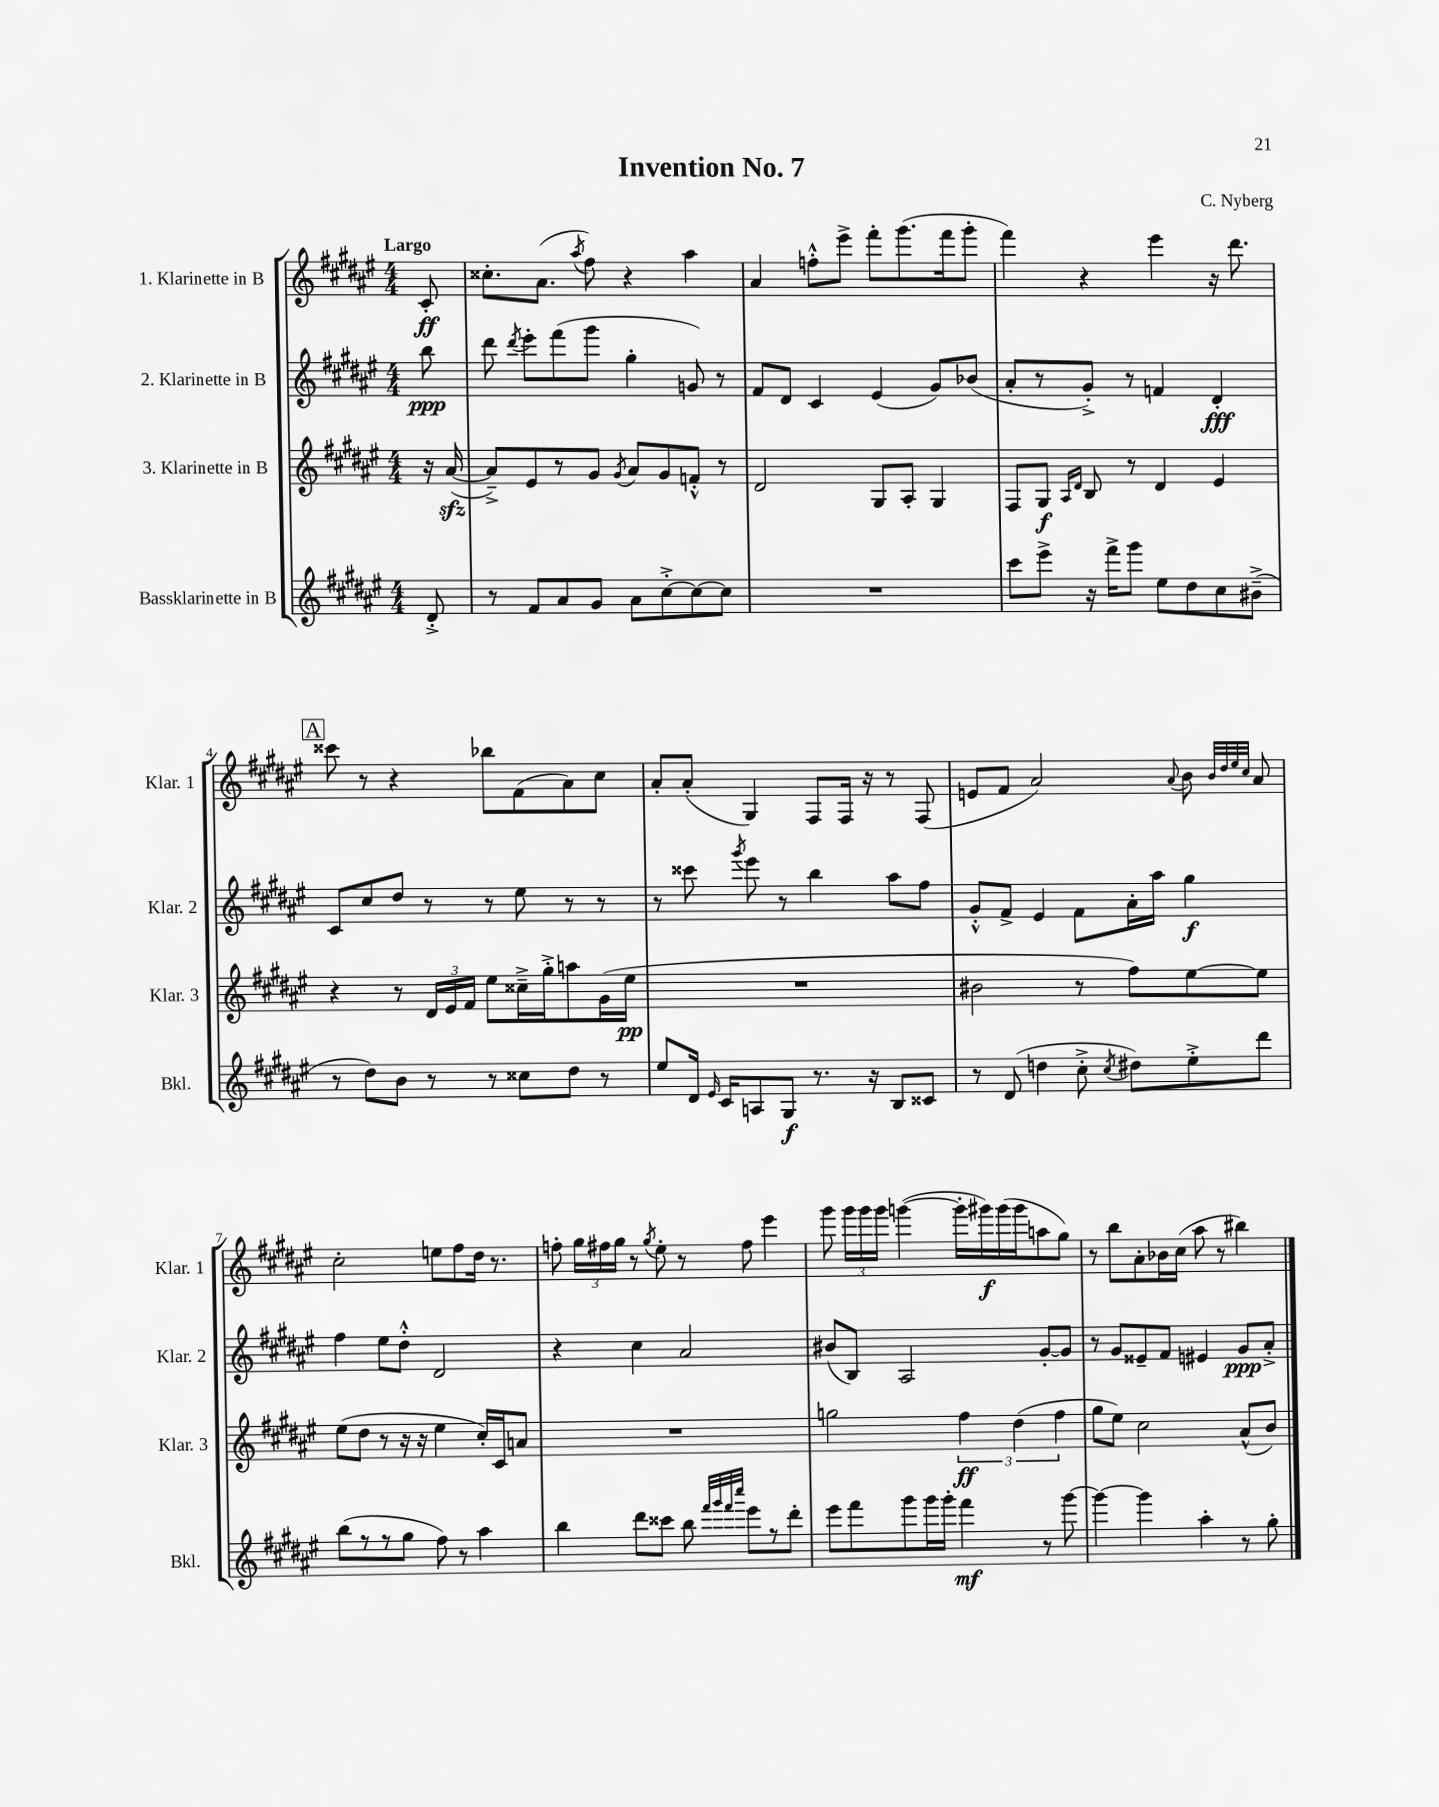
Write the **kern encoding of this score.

**kern	**kern	**kern	**kern
*staff4	*staff3	*staff2	*staff1
*clefG2	*clefG2	*clefG2	*clefG2
*k[f#c#g#d#a#e#]	*k[f#c#g#d#a#e#]	*k[f#c#g#d#a#e#]	*k[f#c#g#d#a#e#]
*M4/4	*M4/4	*M4/4	*M4/4
8d#'^	16r	8bb	8c#'
.	([16a#	.	.
=	=	=	=
8r	8a#~^])	8ddd#	8.cc##'
.	.	8qddd#	.
8f#	8e#	8eee#'	.
.	.	.	(8.a#
8a#	8r	(8fff#	.
.	.	.	8qaa#
8g#	8g#	8ggg#	8ff#)
.	8qg#	.	.
8a#	8a#	4gg#'	4r
[8cc#'^	8g#	.	.
8cc#_	8f'^^	8g)	4aa#
8cc#]	8r	8r	.
=	=	=	=
1r	2d#	8f#	4a#
.	.	8d#	.
.	.	4c#	8ff'^^
.	.	.	8eee#^
.	8G#	(4e#	8fff#'
.	8A#'	.	(8.ggg#
.	4G#	8g#)	.
.	.	.	16fff#
.	.	(8b-	8ggg#'
=	=	=	=
8ccc#	8F#	8a#'	4fff#)
8eee#^	8G#	8r	.
.	16qqA#	.	.
.	16qqd#	.	.
16r	8B	8g#'^)	4r
16fff#^	.	.	.
8ggg#	8r	8r	.
8ee#	4d#	4f	4eee#
8dd#	.	.	.
8cc#	4e#	4d#'	16r
.	.	.	8.ddd#
(8b#~^	.	.	.
=	=	=	=
8r	4r	8c#	8ccc##
8dd#)	.	8cc#	8r
8b	8r	8dd#	4r
8r	24d#	8r	.
.	24e#	.	.
.	24f#	.	.
8r	8ee#	8r	8bb-
8cc##	16cc##~^	8ee#	(8f#
.	16gg#'^	.	.
8dd#	8aa	8r	8a#)
8r	(16g#	8r	8cc#
.	16ee#	.	.
=	=	=	=
8ee#	1r	8r	8a#'
16d#	.	8ccc##	(8a#'
16qqe#	.	.	.
16c#	.	.	.
.	.	8qggg#	.
8A	.	8eee#	4G#)
8G#	.	8r	.
8.r	.	4bb	8F#
.	.	.	16F#
16r	.	.	16r
8B	.	8aa#	8r
8c##	.	8ff#	(8F#
=	=	=	=
8r	2b#	8g#'^^	8e
(8d#	.	8f#^	8f#
4dd	.	4e#	2a#)
8cc#'^	8r	8f#	.
8qcc#	.	.	.
8dd#)	8ff#)	16a#'	.
.	.	16aa#	.
.	.	.	8qqa#
8ee#'^	[8ee#	4gg#	8b
.	.	.	32qqb
.	.	.	32qqdd#
.	.	.	32qqee#
.	.	.	32qqcc#
8ddd#	8ee#]	.	8a#
=	=	=	=
(8bb	(8ee#	4ff#	2cc#'
8r	8dd#	.	.
8r	8r	8ee#	.
8gg#	16r	8dd#'^^	.
.	16r	.	.
8ff#)	4ee#	2d#	8ee
8r	.	.	8ff#
4aa#	16cc#')	.	16dd#
.	16c#	.	8.r
.	8a	.	.
=	=	=	=
4bb	1r	4r	8ff'
.	.	.	24gg#
.	.	.	24ff#
.	.	.	24gg#
8ddd#	.	4cc#	8r
.	.	.	8qgg#
8ccc##	.	.	8ee#'
8bb	.	2a#	8r
32qqfff#	.	.	.
32qqggg#	.	.	.
32qqfff#	.	.	.
32qqcccc#	.	.	.
8eee#	.	.	8ff#
8r	.	.	4eee#
8ddd#'	.	.	.
=	=	=	=
8eee#	2gg	(8b#	8ggg#
8fff#	.	8B)	24ggg#
.	.	.	24ggg#
.	.	.	24ggg#
8ggg#	.	2A#	([4ggg
16ggg#	.	.	.
16ggg#'	.	.	.
4fff#	6ff#	.	16ggg']
.	.	.	16ggg#)
.	.	.	(16ggg#
.	(6dd#	.	.
.	.	.	16ggg#
8r	.	[8g#'	8aa
.	6ff#	.	.
[8ggg#	.	8g#]	8gg#)
=	=	=	=
4ggg#_	8gg#	8r	8r
.	8ee#)	8g#	8bb
4ggg#]	2cc#	8e##~	8a#'
.	.	8f#	16b-
.	.	.	(16cc#
4aa#'	.	4e#	8aa#
.	.	.	8r
8r	(8a#^^	8g#	4bb#)
8gg#'	8b)	8a#'^	.
==	==	==	==
*-	*-	*-	*-
